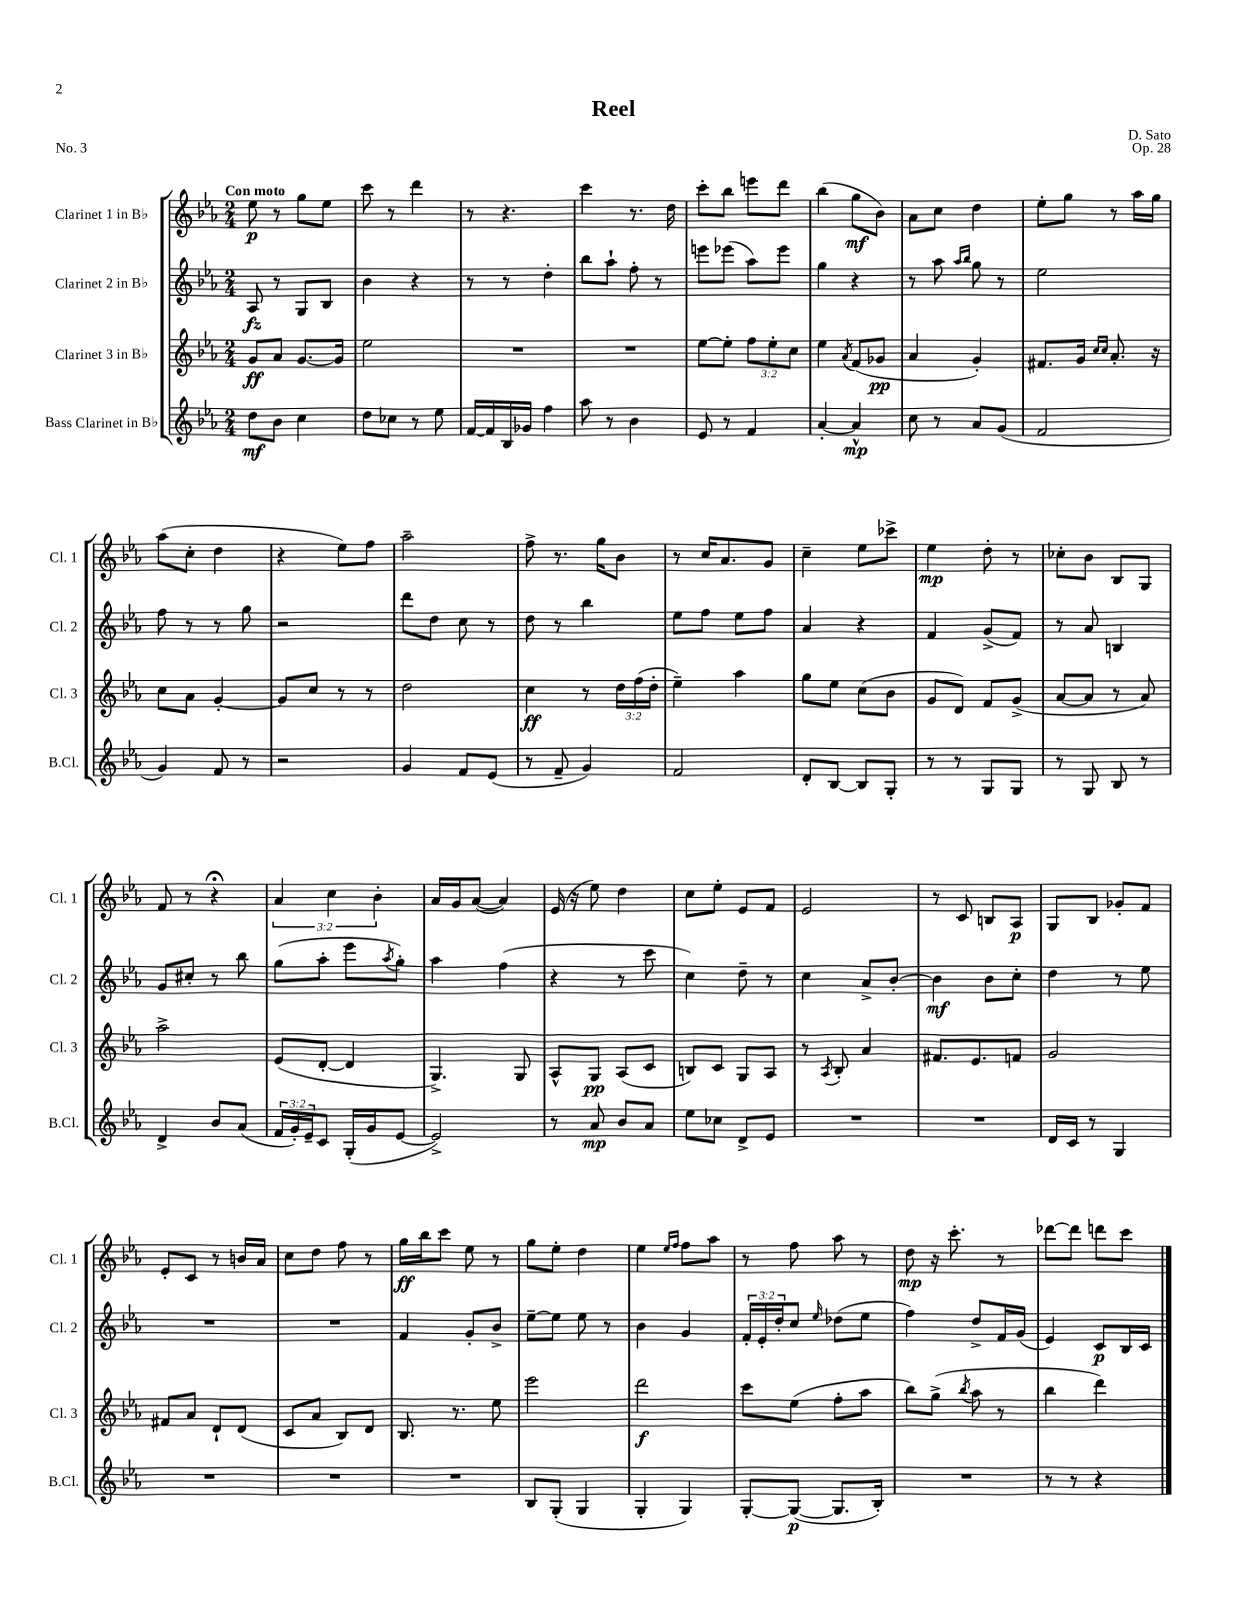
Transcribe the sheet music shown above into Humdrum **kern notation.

**kern	**dynam	**kern	**dynam	**kern	**dynam	**kern	**dynam
*part4	*part4	*part3	*part3	*part2	*part2	*part1	*part1
*staff4	*staff4	*staff3	*staff3	*staff2	*staff2	*staff1	*staff1
*I"Bass Clarinet in B♭	*	*I"Clarinet 3 in B♭	*	*I"Clarinet 2 in B♭	*	*I"Clarinet 1 in B♭	*
*I'B.Cl.	*	*I'Cl. 3	*	*I'Cl. 2	*	*I'Cl. 1	*
*clefG2	*	*clefG2	*	*clefG2	*	*clefG2	*
*k[b-e-a-]	*	*k[b-e-a-]	*	*k[b-e-a-]	*	*k[b-e-a-]	*
*M2/4	*	*M2/4	*	*M2/4	*	*M2/4	*
=1	=1	=1	=1	=1	=1	=1	=1
!	!	!	!	!	!	!LO:TX:a:B:t=Con moto	!
8dd\L	mf	8g/L	ff	8A-/	fz	8ee-\	p
8b-\J	.	8a-/J	.	8r	.	8r	.
4cc\	.	[8.g/L	.	8G/L	.	8gg\L	.
.	.	.	.	8B-/J	.	8ee-\J	.
.	.	16g/Jk]	.	.	.	.	.
=2	=2	=2	=2	=2	=2	=2	=2
8dd\L	.	2ee-\	.	4b-\	.	8ccc\	.
8cc-X\J	.	.	.	.	.	8r	.
8r	.	.	.	4r	.	4ddd\	.
8ee-\	.	.	.	.	.	.	.
=3	=3	=3	=3	=3	=3	=3	=3
[16f/LL	.	2r	.	8r	.	8r	.
16f/]	.	.	.	.	.	.	.
16B-/	.	.	.	8r	.	4.r	.
16g-X/JJ	.	.	.	.	.	.	.
4ff\	.	.	.	4dd'\	.	.	.
=4	=4	=4	=4	=4	=4	=4	=4
8aa-\	.	2r	.	8bb-\L	.	4ccc\	.
8r	.	.	.	8aa-`\J	.	.	.
4b-\	.	.	.	8ff'\	.	8.r	.
.	.	.	.	8r	.	.	.
.	.	.	.	.	.	16dd\	.
=5	=5	=5	=5	=5	=5	=5	=5
8e-/	.	[8ee-\L	.	8eeen\L	.	8ccc'\L	.
8r	.	8ee-'\J]	.	(8eee-X\J	.	8bb-\J	.
4f/	.	12ff\L	.	8aa-\L)	.	8eeen\L	.
.	.	12ee-'\	.	.	.	.	.
.	.	.	.	8eee-\J	.	8ddd\J	.
.	.	12cc\J	.	.	.	.	.
=6	=6	=6	=6	=6	=6	=6	=6
[4a-'/	.	4ee-\	.	4gg\	.	(4bb-\	.
.	.	8qa-/	.	.	.	.	.
4a-^^/]	mp	(8f/L	.	4r	.	8gg\L	mf
.	.	8g-X/J	pp	.	.	8b-\J)	.
=7	=7	=7	=7	=7	=7	=7	=7
8cc\	.	4a-/	.	8r	.	8a-\L	.
8r	.	.	.	8aa-\	.	8cc\J	.
.	.	.	.	16qqaa-/LL	.	.	.
.	.	.	.	16qqbb-/JJ	.	.	.
8a-/L	.	4g'/)	.	8gg\	.	4dd\	.
(8g/J	.	.	.	8r	.	.	.
=8	=8	=8	=8	=8	=8	=8	=8
2f/	.	8.f#X/L	.	2ee-\	.	8ee-'\L	.
.	.	.	.	.	.	8gg\J	.
.	.	16g/Jk	.	.	.	.	.
.	.	16qqcc/LL	.	.	.	.	.
.	.	16qqcc/JJ	.	.	.	.	.
.	.	8.a-'/	.	.	.	8r	.
.	.	.	.	.	.	16aa-\LL	.
.	.	16r	.	.	.	16gg\JJ	.
!!LO:LB:g=z
=9	=9	=9	=9	=9	=9	=9	=9
4g/)	.	8cc\L	.	8ff\	.	(8aa-\L	.
.	.	8a-\J	.	8r	.	8cc'\J	.
8f/	.	[4g'/	.	8r	.	4dd\	.
8r	.	.	.	8gg\	.	.	.
=10	=10	=10	=10	=10	=10	=10	=10
2r	.	8g/L]	.	2r	.	4r	.
.	.	8cc/J	.	.	.	.	.
.	.	8r	.	.	.	8ee-\L)	.
.	.	8r	.	.	.	8ff\J	.
=11	=11	=11	=11	=11	=11	=11	=11
4g/	.	2dd\	.	8ddd\L	.	2aa-~\	.
.	.	.	.	8dd\J	.	.	.
8f/L	.	.	.	8cc\	.	.	.
(8e-/J	.	.	.	8r	.	.	.
=12	=12	=12	=12	=12	=12	=12	=12
8r	.	4cc\	ff	8dd\	.	8ff^\	.
8f~/	.	.	.	8r	.	8.r	.
4g/)	.	8r	.	4bb-\	.	.	.
.	.	.	.	.	.	16gg\KL	.
.	.	24dd\LL	.	.	.	8b-\J	.
.	.	(24ff\	.	.	.	.	.
.	.	24dd'\JJ	.	.	.	.	.
=13	=13	=13	=13	=13	=13	=13	=13
2f/	.	4ee-~\)	.	8ee-\L	.	8r	.
.	.	.	.	8ff\J	.	16cc/KL	.
.	.	.	.	.	.	8.a-/	.
.	.	4aa-\	.	8ee-\L	.	.	.
.	.	.	.	8ff\J	.	8g/J	.
=14	=14	=14	=14	=14	=14	=14	=14
8d'/L	.	8gg\L	.	4a-/	.	4cc~\	.
[8B-/J	.	8ee-\J	.	.	.	.	.
8B-/L]	.	(8cc\L	.	4r	.	8ee-\L	.
8G'/J	.	8b-\J	.	.	.	8ccc-X^\J	.
=15	=15	=15	=15	=15	=15	=15	=15
8r	.	8g/L	.	4f/	.	4ee-\	mp
8r	.	8d/J)	.	.	.	.	.
8G/L	.	8f/L	.	(8g^/L	.	8dd'\	.
8G/J	.	(8g^/J	.	8f/J)	.	8r	.
=16	=16	=16	=16	=16	=16	=16	=16
8r	.	[8a-/L	.	8r	.	8cc-X'\L	.
8G/	.	8a-/J]	.	8a-/	.	8b-\J	.
8B-/	.	8r	.	4Bn/	.	8B-/L	.
8r	.	8a-/)	.	.	.	8G/J	.
!!LO:LB:g=z
=17	=17	=17	=17	=17	=17	=17	=17
4d^/	.	2aa-^\	.	8g/L	.	8f/	.
.	.	.	.	8cc#X'/J	.	8r	.
8b-/L	.	.	.	8r	.	4r;<	.
(8a-/J	.	.	.	8bb-\	.	.	.
=18	=18	=18	=18	=18	=18	=18	=18
24f/LL	.	(8e-/L	.	(8gg\L	.	6a-/	.
24g'/)	.	.	.	.	.	.	.
24e-~/J	.	.	.	.	.	.	.
8c/J	.	[8d'/J	.	8aa-'\J	.	.	.
.	.	.	.	.	.	6cc\	.
(16G'/LL	.	4d/]	.	8eee-\L	.	.	.
16g/J	.	.	.	.	.	.	.
.	.	.	.	.	.	6b-'\	.
.	.	.	.	8qaa-/	.	.	.
[8e-/J	.	.	.	8gg'\J)	.	.	.
=19	=19	=19	=19	=19	=19	=19	=19
2e-^/])	.	4.G^/)	.	4aa-\	.	16a-/LL	.
.	.	.	.	.	.	16g/J	.
.	.	.	.	.	.	([8a-/J	.
.	.	.	.	(4ff\	.	4a-/])	.
.	.	8G/	.	.	.	.	.
=20	=20	=20	=20	=20	=20	=20	=20
8r	.	8A-^^/L	.	4r	.	(16e-/	.
.	.	.	.	.	.	16r	.
8a-/	mp	8G/J	pp	.	.	8ee-\)	.
8b-/L	.	(8A-/L	.	8r	.	4dd\	.
8a-/J	.	8c/J	.	8ccc\	.	.	.
=21	=21	=21	=21	=21	=21	=21	=21
8ee-\L	.	8Bn/L)	.	4cc\)	.	8cc\L	.
8cc-X\J	.	8c/J	.	.	.	8ee-'\J	.
8d^/L	.	8G/L	.	8dd~\	.	8e-/L	.
8e-/J	.	8A-/J	.	8r	.	8f/J	.
=22	=22	=22	=22	=22	=22	=22	=22
2r	.	8r	.	4cc\	.	2e-/	.
.	.	8qA-/	.	.	.	.	.
.	.	8B-'/	.	.	.	.	.
.	.	4a-/	.	8a-^/L	.	.	.
.	.	.	.	[8b-'/J	.	.	.
=23	=23	=23	=23	=23	=23	=23	=23
2r	.	8.f#X/L	.	4b-\]	mf	8r	.
.	.	.	.	.	.	8c/	.
.	.	8.e-/	.	.	.	.	.
.	.	.	.	8b-\L	.	8Bn/L	.
.	.	8fn/J	.	8cc'\J	.	8A-/J	p
=24	=24	=24	=24	=24	=24	=24	=24
16d/LL	.	2g/	.	4dd\	.	8G/L	.
16c/JJ	.	.	.	.	.	.	.
8r	.	.	.	.	.	8B-/J	.
4G/	.	.	.	8r	.	8g-X'/L	.
.	.	.	.	8ee-\	.	8f/J	.
!!LO:LB:g=z
=25	=25	=25	=25	=25	=25	=25	=25
2r	.	8f#X/L	.	2r	.	8e-'/L	.
.	.	8a-/J	.	.	.	8c/J	.
.	.	8d`/L	.	.	.	8r	.
.	.	(8d/J	.	.	.	16bn/LL	.
.	.	.	.	.	.	16a-/JJ	.
=26	=26	=26	=26	=26	=26	=26	=26
2r	.	8c/L	.	2r	.	8cc\L	.
.	.	8a-/J	.	.	.	8dd\J	.
.	.	8B-/L)	.	.	.	8ff\	.
.	.	8d/J	.	.	.	8r	.
=27	=27	=27	=27	=27	=27	=27	=27
2r	.	8.B-/	.	4f/	.	16gg\LL	ff
.	.	.	.	.	.	16bb-\J	.
.	.	.	.	.	.	8ccc\J	.
.	.	8.r	.	.	.	.	.
.	.	.	.	8g'/L	.	8ee-\	.
.	.	8ee-\	.	8b-^/J	.	8r	.
=28	=28	=28	=28	=28	=28	=28	=28
8B-/L	.	2eee-\	.	[8ee-~\L	.	8gg\L	.
(8G'/J	.	.	.	8ee-\J]	.	8ee-'\J	.
4G/	.	.	.	8ee-\	.	4dd\	.
.	.	.	.	8r	.	.	.
=29	=29	=29	=29	=29	=29	=29	=29
4G'/	.	2ddd\	f	4b-\	.	4ee-\	.
.	.	.	.	.	.	16qqee-/LL	.
.	.	.	.	.	.	16qqff/JJ	.
4G/)	.	.	.	4g/	.	8ff\L	.
.	.	.	.	.	.	8aa-\J	.
=30	=30	=30	=30	=30	=30	=30	=30
[8G'/L	.	8ccc\L	.	24f'/LL	.	8r	.
.	.	.	.	24e-'/	.	.	.
.	.	.	.	24dd'/J	.	.	.
(8G/J_	p	(8ee-\J	.	8cc/J	.	8ff\	.
.	.	.	.	16qqee-/	.	.	.
8.G/L]	.	8ff'\L	.	(8dd-X\L	.	8aa-\	.
.	.	8aa-\J	.	8ee-\J	.	8r	.
16B-'/Jk)	.	.	.	.	.	.	.
=31	=31	=31	=31	=31	=31	=31	=31
2r	.	8bb-\L)	.	4ff\)	.	8dd\	mp
.	.	(8gg^\J	.	.	.	16r	.
.	.	.	.	.	.	8.ccc'\	.
.	.	8qbb-/	.	.	.	.	.
.	.	8aa-\	.	8dd^/L	.	.	.
.	.	8r	.	16f/L	.	8r	.
.	.	.	.	(16g/JJ	.	.	.
=32	=32	=32	=32	=32	=32	=32	=32
8r	.	4bb-\	.	4e-/)	.	[8ddd-X\L	.
8r	.	.	.	.	.	8ddd-\J]	.
4r	.	4ddd\)	.	8c/L	p	8dddn\L	.
.	.	.	.	16B-/L	.	8ccc\J	.
.	.	.	.	16c/JJ	.	.	.
==	==	==	==	==	==	==	==
*-	*-	*-	*-	*-	*-	*-	*-
